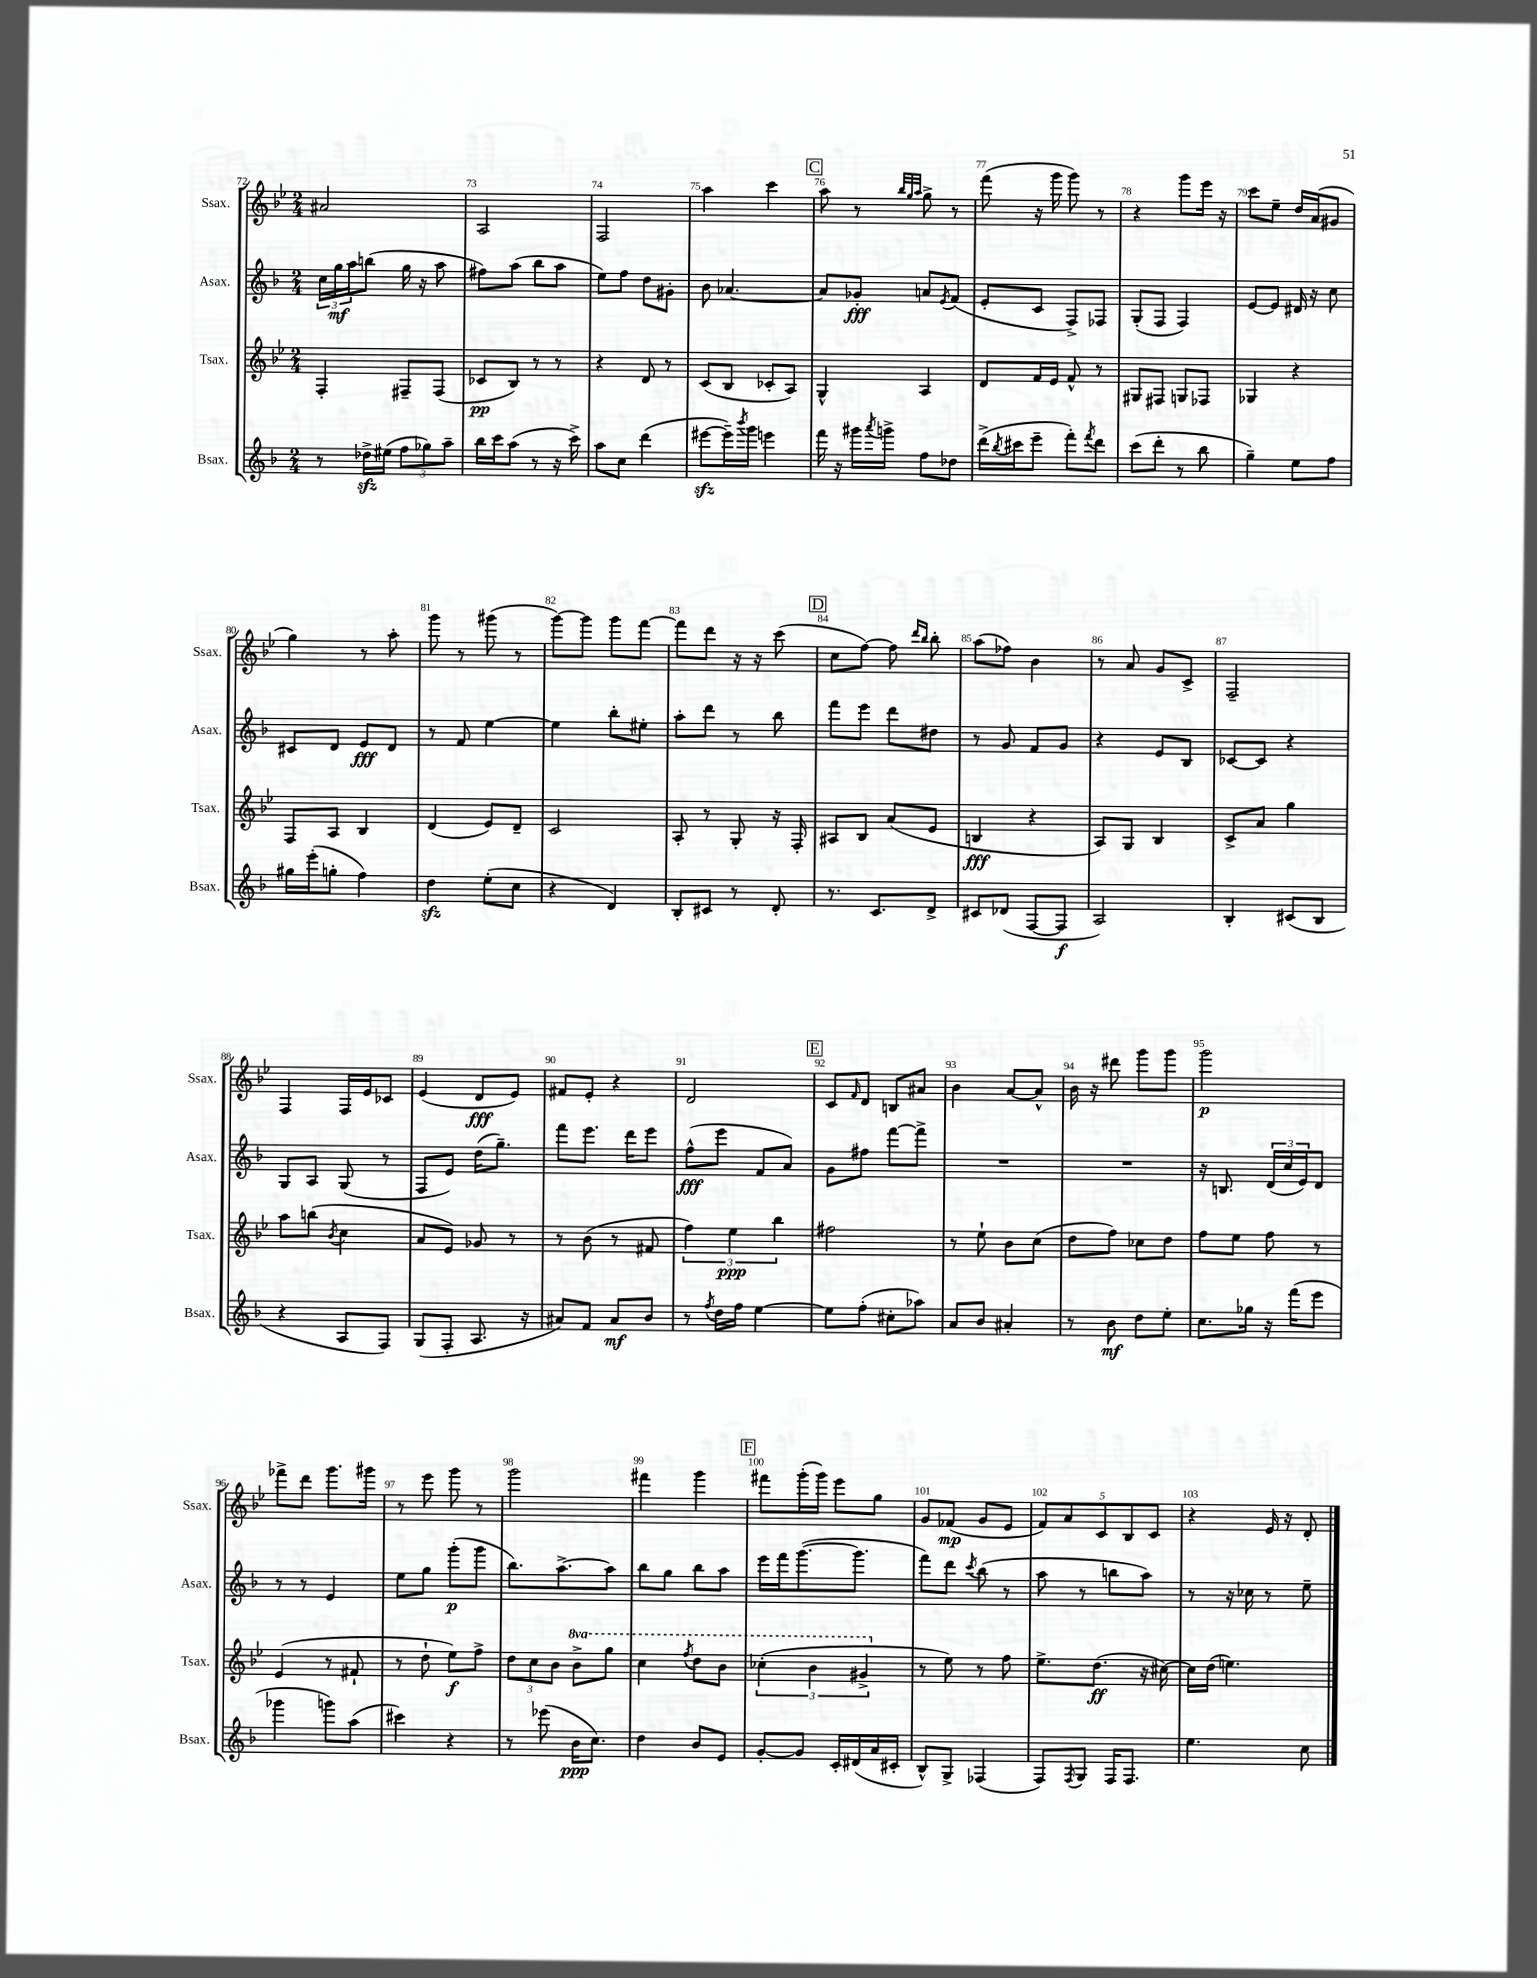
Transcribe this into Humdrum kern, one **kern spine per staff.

**kern	**dynam	**kern	**dynam	**kern	**dynam	**kern	**dynam
*part4	*part4	*part3	*part3	*part2	*part2	*part1	*part1
*staff4	*staff4	*staff3	*staff3	*staff2	*staff2	*staff1	*staff1
*I"Bsax.	*	*I"Tsax.	*	*I"Asax.	*	*I"Ssax.	*
*I'Bsax.	*	*I'Tsax.	*	*I'Asax.	*	*I'Ssax.	*
*clefG2	*	*clefG2	*	*clefG2	*	*clefG2	*
*k[b-]	*	*k[b-e-]	*	*k[b-]	*	*k[b-e-]	*
*M2/4	*	*M2/4	*	*M2/4	*	*M2/4	*
=72	=72	=72	=72	=72	=72	=72	=72
8r	.	4F'/	.	24cc\LL	.	2a#X/	.
.	.	.	.	24gg\	mf	.	.
.	.	.	.	24aa\J	.	.	.
16dd-Xzz^\LL	.	.	.	(8bbn\J	.	.	.
(16ee#X\JJ	.	.	.	.	.	.	.
12ff\L	.	8F#X~/L	.	16gg\	.	.	.
.	.	.	.	16r	.	.	.
12gg-X\)	.	.	.	.	.	.	.
.	.	(8F#/J	.	8aa\	.	.	.
12aa~\J	.	.	.	.	.	.	.
=73	=73	=73	=73	=73	=73	=73	=73
16bb-\LL	.	8c-X/L	pp	8ff#X\L)	.	2A/	.
16ccc\J	.	.	.	.	.	.	.
(8aa\J	.	8B-/J)	.	(8aa\J	.	.	.
8r	.	8r	.	8bb-\L	.	.	.
16r	.	8r	.	8aa\J	.	.	.
16ccc^\)	.	.	.	.	.	.	.
=74	=74	=74	=74	=74	=74	=74	=74
8aa\L	.	4r	.	8ee\L)	.	2F/	.
8cc\J	.	.	.	8ff\J	.	.	.
(4ddd\	.	8d/	.	8dd\L	.	.	.
.	.	8r	.	8g#X'\J	.	.	.
=75	=75	=75	=75	=75	=75	=75	=75
[8eee#Xzz\L	.	(8c/L	.	8b-\	.	4aa\	.
16eee#~\L])	.	8B-/J	.	[4.a-X/	.	.	.
8qbbb-/	.	.	.	.	.	.	.
16ggg\JJ	.	.	.	.	.	.	.
4eeen\	.	8c-X'/L	.	.	.	4ccc\	.
.	.	8A/J)	.	.	.	.	.
!!LO:REH:place=s1:t=C
=76	=76	=76	=76	=76	=76	=76	=76
16fff\	.	4G^^/	.	8a-/L]	.	8aa\	.
16r	.	.	.	.	.	.	.
16ggg#X\LL	.	.	.	8g-X'/J	fff	8r	.
8qaaa/	.	.	.	.	.	.	.
16gggn^\JJ	.	.	.	.	.	.	.
.	.	.	.	.	.	32qqbb-/LLL	.
.	.	.	.	.	.	32qqgg/	.
.	.	.	.	.	.	32qqaa/JJJ	.
8ff\L	.	4A/	.	8an/L	.	8gg^\	.
.	.	.	.	8qe/	.	.	.
8dd-X\J	.	.	.	(8f/J	.	8r	.
=77	=77	=77	=77	=77	=77	=77	=77
(16ddd^\LL	.	8d/L	.	8e'/L	.	(8fff\	.
8qbb-/	.	.	.	.	.	.	.
16ccc#X\J	.	.	.	.	.	.	.
8eee~\J	.	16f/L	.	8c/J	.	16r	.
.	.	16e-/JJ	.	.	.	16ggg\	.
8fff'\L)	.	8f^^/	.	8F^/L)	.	8ggg\)	.
8qfff/	.	.	.	.	.	.	.
8ddd\J	.	8r	.	8F-X/J	.	8r	.
=78	=78	=78	=78	=78	=78	=78	=78
(8ccc\L	.	8G#X/L	.	(8G'/L	.	4r	.
8ddd'\J	.	8F#X/J	.	8F/J	.	.	.
8r	.	8Gn/L	.	4F/)	.	8ggg\L	.
8bb-\	.	8F-X/J	.	.	.	16eee-\Jk	.
.	.	.	.	.	.	16r	.
=79	=79	=79	=79	=79	=79	=79	=79
4gg~\)	.	4G-X/	.	[8e/L	.	8ccc\L	.
.	.	.	.	8e/J]	.	8ee-~\J	.
8ee\L	.	4r	.	16d#X/	.	16dd/LL	.
.	.	.	.	16r	.	(16a/J	.
8ff\J	.	.	.	8cc\	.	8g#X/J	.
!!LO:LB:g=z
=80	=80	=80	=80	=80	=80	=80	=80
16gg#X\LL	.	8F/L	.	8c#X/L	.	4gg\)	.
(16eee'\J	.	.	.	.	.	.	.
8ggn'\J	.	8A/J	.	8d/J	.	.	.
4ff\)	.	4B-/	.	8e/L	fff	8r	.
.	.	.	.	8d/J	.	8aa'\	.
=81	=81	=81	=81	=81	=81	=81	=81
4ddzz\	.	(4d/	.	8r	.	8ggg\	.
.	.	.	.	8f/	.	8r	.
(8ee'\L	.	8e-/L)	.	[4ee\	.	(8ggg#X\	.
8cc\J	.	8d~/J	.	.	.	8r	.
=82	=82	=82	=82	=82	=82	=82	=82
4r	.	2c/	.	4ee\]	.	[8ggg\L)	.
.	.	.	.	.	.	8ggg\J]	.
4d/)	.	.	.	8bb-'\L	.	8ggg\L	.
.	.	.	.	8ee#X'\J	.	[8fff\J	.
=83	=83	=83	=83	=83	=83	=83	=83
8B-'/L	.	8A'/	.	8aa'\L	.	8fff\L]	.
8c#X/J	.	8r	.	8ddd\J	.	8ddd\J	.
8r	.	8G'/	.	8r	.	16r	.
.	.	.	.	.	.	16r	.
8d'/	.	16r	.	8bb-\	.	(8ccc\	.
.	.	16F'/	.	.	.	.	.
!!LO:REH:place=s1:t=D
=84	=84	=84	=84	=84	=84	=84	=84
8.r	.	8A#X/L	.	8fff\L	.	8cc\L	.
.	.	8B-/J	.	8eee\J	.	[8ff\J)	.
8.c/L	.	.	.	.	.	.	.
.	.	(8a/L	.	8ddd\L	.	8ff\]	.
.	.	.	.	.	.	16qqddd/LL	.
.	.	.	.	.	.	16qqbb-/JJ	.
8d^/J	.	8e-/J	.	8dd#X\J	.	8bb-'\	.
=85	=85	=85	=85	=85	=85	=85	=85
8c#X/L	.	4Bn/	fff	8r	.	(8aa\L	.
(8d-X/J	.	.	.	8g/	.	8ff-X\J)	.
[8F/L	.	4r	.	8f/L	.	4b-\	.
8F/J]	f	.	.	8g/J	.	.	.
=86	=86	=86	=86	=86	=86	=86	=86
2A/)	.	8A/L)	.	4r	.	8r	.
.	.	8G/J	.	.	.	8a/	.
.	.	4B-/	.	8e/L	.	8g/L	.
.	.	.	.	8B-/J	.	8c^/J	.
=87	=87	=87	=87	=87	=87	=87	=87
4B-'/	.	8c^/L	.	[8c-X/L	.	2F~/	.
.	.	8a/J	.	8c-/J]	.	.	.
(8c#X/L	.	4gg\	.	4r	.	.	.
8B-/J	.	.	.	.	.	.	.
!!LO:LB:g=z
=88	=88	=88	=88	=88	=88	=88	=88
4r	.	8aa\L	.	8G/L	.	4F/	.
.	.	(8bbn\J	.	8A/J	.	.	.
.	.	8qb-/	.	.	.	.	.
8A/L	.	4cc\	.	(8G/	.	16F/LL	.
.	.	.	.	.	.	16e-/J	.
8F/J)	.	.	.	8r	.	8c-X/J	.
=89	=89	=89	=89	=89	=89	=89	=89
(8G/L	.	8a/L	.	8F/L	.	(4e-/	.
8F'/J	.	8e-/J)	.	8e/J)	.	.	.
8.A/	.	8g-X/	.	(16dd\KL	.	8d/L	fff
.	.	.	.	8.gg~\J)	.	.	.
.	.	8r	.	.	.	8e-/J)	.
16r	.	.	.	.	.	.	.
=90	=90	=90	=90	=90	=90	=90	=90
8a#X/L)	.	8r	.	8fff\L	.	8f#X/L	.
8f/J	.	(8b-\	.	8.eee\J	.	8e-'/J	.
8a#/L	mf	8r	.	.	.	4r	.
.	.	.	.	16ddd\KL	.	.	.
8b-/J	.	8f#X/	.	8eee\J	.	.	.
=91	=91	=91	=91	=91	=91	=91	=91
8r	.	6ff\)	.	(8ff^^\L	fff	2d/	.
8qff/	.	.	.	.	.	.	.
16dd\LL	.	.	.	8eee\J	.	.	.
.	.	6ee-\	ppp	.	.	.	.
16ff\JJ	.	.	.	.	.	.	.
[4ee\	.	.	.	8f/L	.	.	.
.	.	6bb-\	.	.	.	.	.
.	.	.	.	8a/J)	.	.	.
!!LO:REH:place=s1:t=E
=92	=92	=92	=92	=92	=92	=92	=92
8ee\L]	.	2ff#X\	.	8g\L	.	8c/L	.
.	.	.	.	.	.	16qqf/	.
(8ff'\J	.	.	.	8ff#X\J	.	8d/J	.
8cc#X'\L	.	.	.	[8fff\L	.	8Bn/L	.
8aa-X\J)	.	.	.	8fff^\J]	.	8a#X/J	.
=93	=93	=93	=93	=93	=93	=93	=93
8a/L	.	8r	.	2r	.	4b-\	.
8b-/J	.	8ee-`\	.	.	.	.	.
4a#X'/	.	8b-\L	.	.	.	[8a/L	.
.	.	(8cc\J	.	.	.	8a^^/J]	.
=94	=94	=94	=94	=94	=94	=94	=94
8r	.	8dd\L	.	2r	.	16b-\	.
.	.	.	.	.	.	16r	.
8b-\	mf	8ff\J)	.	.	.	8ddd#X\	.
8dd\L	.	8cc-X\L	.	.	.	8ggg\L	.
8ee'\J	.	8dd\J	.	.	.	8ggg\J	.
=95	=95	=95	=95	=95	=95	=95	=95
8.cc\L	.	8ff\L	.	16r	.	2ggg\	p
.	.	.	.	8.Bn/	.	.	.
.	.	8ee-\J	.	.	.	.	.
16gg-X\Jk	.	.	.	.	.	.	.
16r	.	8ff\	.	(24d/LL	.	.	.
.	.	.	.	24cc/	.	.	.
(16fff\KL	.	.	.	.	.	.	.
.	.	.	.	24e/J)	.	.	.
8eee\J	.	8r	.	8d/J	.	.	.
!!LO:LB:g=z
=96	=96	=96	=96	=96	=96	=96	=96
4ggg-X\	.	(4e-/	.	8r	.	8fff-X^\L	.
.	.	.	.	8r	.	8ddd\J	.
8gggn\L)	.	8r	.	4e/	.	8.ggg\L	.
(8aa\J	.	8f#X`/	.	.	.	.	.
.	.	.	.	.	.	16ggg#X\Jk	.
=97	=97	=97	=97	=97	=97	=97	=97
4ccc#X\)	.	8r	.	8ee\L	.	8r	.
.	.	8dd`\	.	8gg\J	.	8eee-\	.
4r	.	8ee-\L)	f	(8ggg'\L	p	8ggg\	.
.	.	8ff^\J	.	8ggg\J	.	8r	.
=98	=98	=98	=98	=98	=98	=98	=98
8r	.	12dd\L	.	8.bb-\L)	.	2ggg\	.
.	.	12cc\	.	.	.	.	.
(8eee-X\	.	.	.	.	.	.	.
.	.	12b-\J	.	.	.	.	.
.	.	.	.	[8.aa^\	.	.	.
*	*	*8va	*	*	*	*	*
16b-\KL	ppp	8bb-^\L	.	.	.	.	.
8.cc\J)	.	.	.	.	.	.	.
.	.	8ggg\J	.	8aa\J]	.	.	.
=99	=99	=99	=99	=99	=99	=99	=99
4dd\	.	4ccc\	.	8bb-\L	.	4fff#X\	.
.	.	.	.	8gg\J	.	.	.
.	.	8qfff/	.	.	.	.	.
8b-/L	.	8ddd\L	.	8bb-\L	.	4ggg\	.
8e/J	.	8bb-\J	.	8aa\J	.	.	.
!!LO:REH:place=s1:t=F
=100	=100	=100	=100	=100	=100	=100	=100
[8g'/L	.	(6ccc-X'\	.	16eee\LL	.	8fff#X\L	.
.	.	.	.	16fff\J	.	.	.
8g/J]	.	.	.	([8.ggg\	.	(16ggg'\L	.
.	.	6bb-\	.	.	.	.	.
.	.	.	.	.	.	16ggg\JJ)	.
16c'/LL	.	.	.	.	.	8eee-\L	.
(16d#X/	.	.	.	8.ggg\J]	.	.	.
.	.	6gg#X^/	.	.	.	.	.
16a/	.	.	.	.	.	8gg\J	.
16c#X'/JJ	.	.	.	.	.	.	.
=101	=101	=101	=101	=101	=101	=101	=101
*	*	*X8va	*	*	*	*	*
8B-^^/L)	.	8r	.	8fff\L)	.	8g/L	.
8G^/J	.	8ee-\)	.	8ddd\J	.	(8f-X/J	mp
.	.	.	.	8qccc/	.	.	.
(4F-X/	.	8r	.	(8bb-\	.	8g/L	.
.	.	8ff\	.	8r	.	8e-/J	.
=102	=102	=102	=102	=102	=102	=102	=102
8F/L)	.	8.ee-^\L	.	8aa\	.	10f/L)	.
.	.	.	.	.	.	10a/	.
8qF/	.	.	.	.	.	.	.
8G/J	.	.	.	8r	.	.	.
.	.	(8.dd\J	ff	.	.	.	.
.	.	.	.	.	.	10c/	.
16F/KL	.	.	.	8bbn\L	.	.	.
.	.	.	.	.	.	10B-/	.
8.F/J	.	.	.	.	.	.	.
.	.	16r	.	8aa\J)	.	.	.
.	.	.	.	.	.	10c/J	.
.	.	[16cc#X\)	.	.	.	.	.
=103	=103	=103	=103	=103	=103	=103	=103
4.ee\	.	16cc#\LL]	.	8r	.	4r	.
.	.	(16dd\JJ	.	.	.	.	.
.	.	4.een\)	.	16r	.	.	.
.	.	.	.	16cc-X\	.	.	.
.	.	.	.	8r	.	16e-/	.
.	.	.	.	.	.	16r	.
8cc\	.	.	.	8ee~\	.	8d'/	.
==	==	==	==	==	==	==	==
*-	*-	*-	*-	*-	*-	*-	*-
